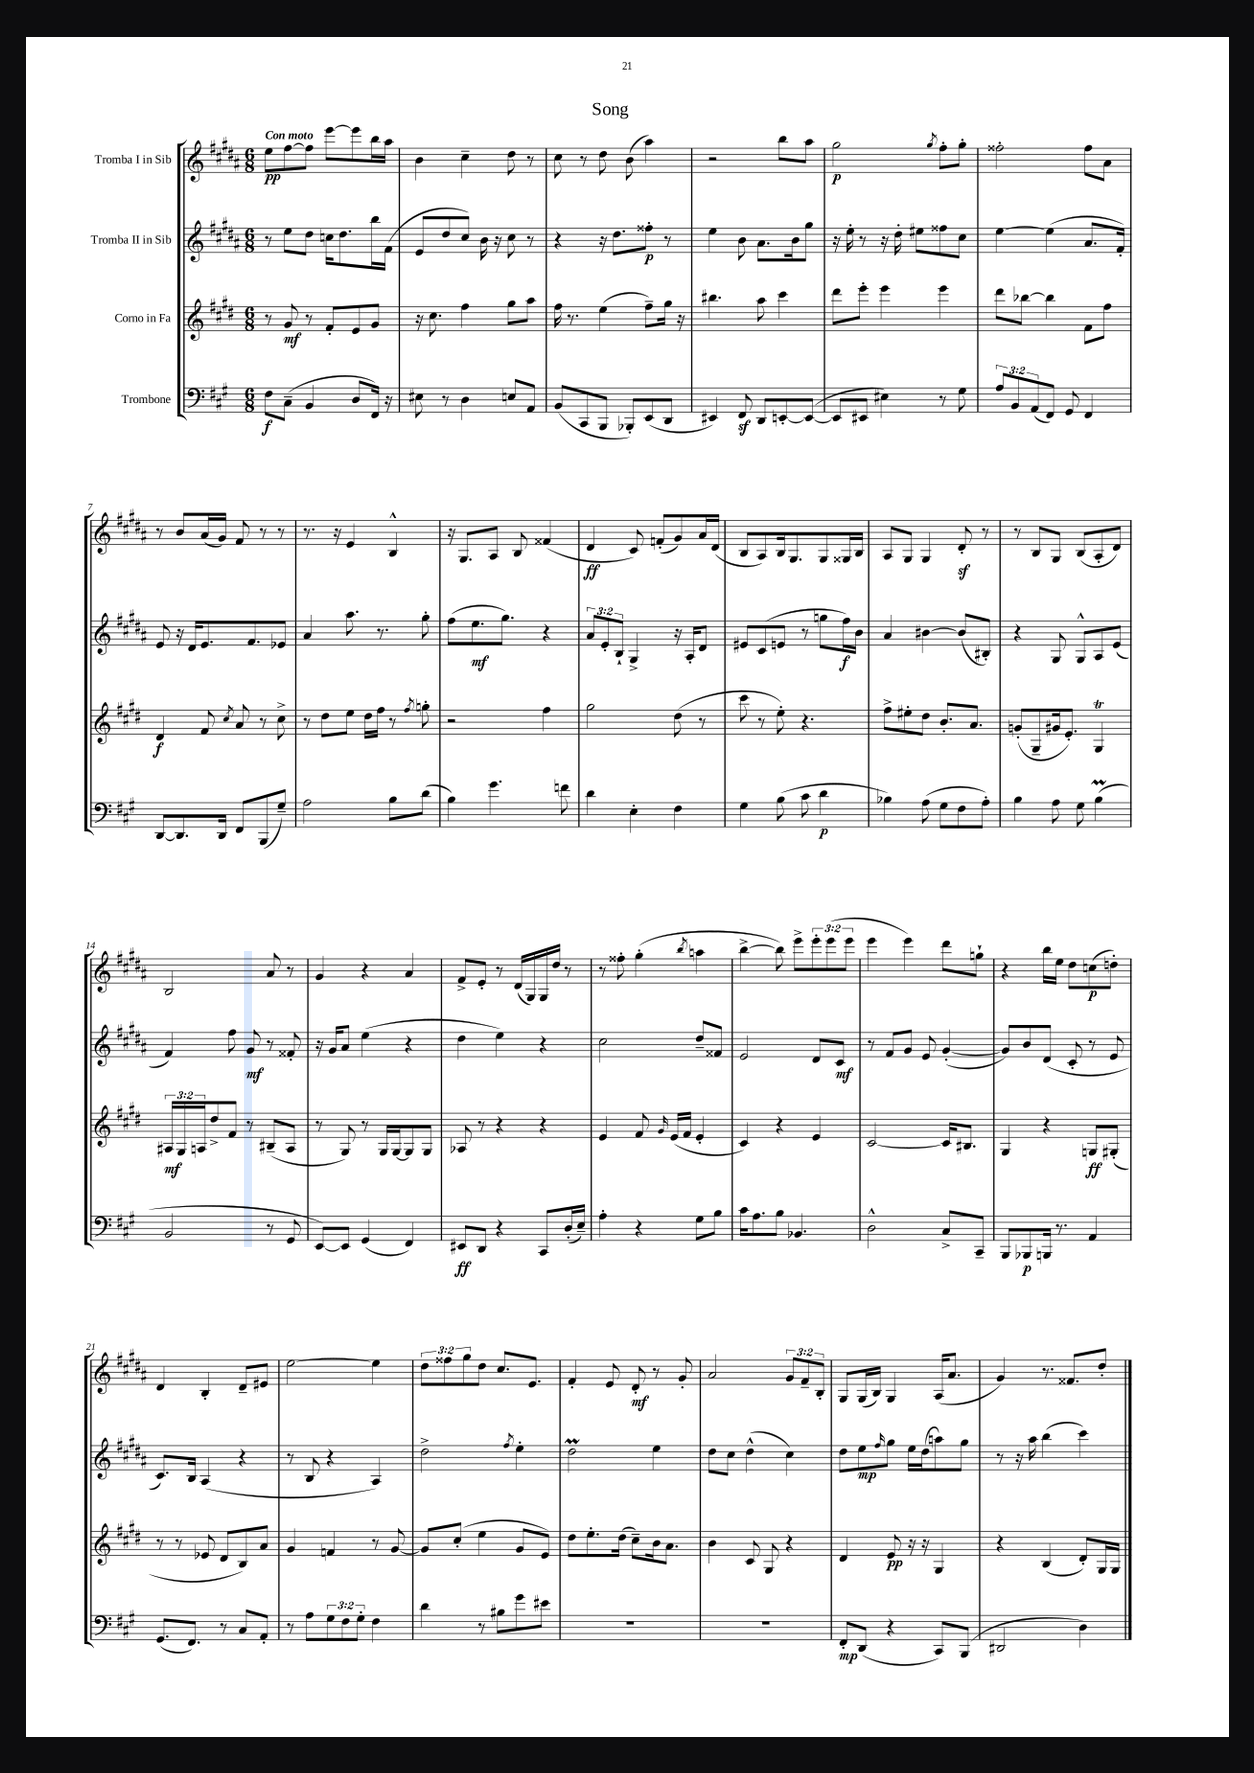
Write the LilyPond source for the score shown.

\header { title = "Song" }
<<
\new StaffGroup <<
\new Staff = "s0" \with { instrumentName = "Tromba I in Sib" } {
    \clef treble \key b \major \numericTimeSignature \time 6/8 \override Staff.TupletNumber.text = #tuplet-number::calc-fraction-text \tempo "Con moto"
    e''8\pp fis''8~ fis''8 e'''8~ e'''8 b''16 ais''16 |
    b'4 cis''4-- dis''8 r8 |
    cis''8 r8 dis''8 b'8( ais''4) |
    r2 b''8 ais''8 |
    gis''2\p \acciaccatura { gis''8 } fis''8-. gis''8-. |
    fisis''2-. fisis''8 ais'8 |
    r8 b'8 ais'16( gis'16) fis'8 r8 r8 |
    r8. r16 e'4 b4-^ |
    r16 gis8. ais8 b8 fisis'4( |
    dis'4\ff cis'8) f'8-.( gis'8) ais'16 dis'16( |
    b8 ais8) b16 gis8. gis8 gisis16 b16 |
    ais8 gis8 gis4 dis'8-.\sf r8 |
    r8 b8 gis8 b8( ais8-. dis'8) |
    b2 ais'8 r8 |
    gis'4 r4 ais'4 |
    fis'8-> e'8-. r8 dis'16( gis16) gis16 dis''16 r8 |
    r8 fisis''8-. gis''4-.( \acciaccatura { b''8 } a''4 |
    b''4~-> b''8) e'''8-> \tuplet 3/2 { e'''8-. e'''8( e'''8 } |
    e'''4 e'''4) dis'''8 g''8-! |
    r4 b''16 e''16 dis''8 c''8\p( d''8-.) |
    dis'4 b4-. dis'8-- eis'8 |
    e''2~ e''4 |
    \tuplet 3/2 { dis''8 fisis''8 gis''8 } dis''8 cis''8. e'8. |
    fis'4-. e'8 dis'8-.\mf r8 gis'8-. |
    ais'2 \tuplet 3/2 { gis'8 fis'8-- b8-. } |
    gis8 gis16( b16) gis4 ais16( ais'8. |
    gis'4) r8. fisis'8. dis''8-. \bar "|." |
}
\new Staff = "s1" \with { instrumentName = "Tromba II in Sib" } {
    \clef treble \key b \major \numericTimeSignature \time 6/8 \override Staff.TupletNumber.text = #tuplet-number::calc-fraction-text
    r8 e''8 dis''8 c''16 dis''8. b''16 fis'16( |
    e'8 dis''8 cis''8) b'16 r16 cis''8 r8 |
    r4 r16 dis''8. fisis''8-.\p r8 |
    e''4 b'8 ais'8. b'16 gis''8 |
    r16 e''16-. r8 r16 dis''16-. eis''8 fisis''8 cis''8 |
    e''4~ e''4( ais'8. fis'16-.) |
    e'8 r16 dis'16 e'8. fis'8. ees'8 |
    ais'4 ais''8. r8. gis''8-. |
    fis''8( e''8.\mf gis''8.) r4 |
    \tuplet 3/2 { ais'8 e'8-. b8-! } gis4-> r16 ais16-. dis'8 |
    eis'8 cis'8( e'8 r8 g''8 fis''16\f) b'16 |
    ais'4 bis'4~ bis'8( bis8-.) |
    r4 gis8 gis8-^ ais8 e'8( |
    fis'4) fis''8 gis'8\mf r8 fisis'8-. |
    r16 gis'16 ais'8 e''4( r4 |
    dis''4 e''4) r4 |
    cis''2 dis''8-- fisis'8 |
    e'2 dis'8 cis'8\mf |
    r8 fis'8 gis'8 e'8 gis'4~-.( |
    gis'8) b'8 dis'8( cis'8-. r8 e'8 |
    cis'8.) b16 ais4( r4 |
    r8 b8 r4 ais4) |
    dis''2-> \acciaccatura { fis''8 } e''4-. |
    dis''2\prall e''4 |
    dis''8 cis''8 dis''4-^( cis''4) |
    dis''8 e''8\mp \grace { fis''16 } gis''8 e''16 dis''16( a''8) gis''8 |
    r8 r16 ais''16 b''4( cis'''4) \bar "|." |
}
\new Staff = "s2" \with { instrumentName = "Corno in Fa" } {
    \clef treble \key e \major \numericTimeSignature \time 6/8 \override Staff.TupletNumber.text = #tuplet-number::calc-fraction-text
    r8 gis'8\mf r8 fis'8-. e'8 gis'8 |
    r16 cis''8. fis''4 gis''8 a''8 |
    fis''16 r8. e''4( fis''8--) gis''16 r16 |
    bis''4. a''8 cis'''4 |
    dis'''8 e'''8-. e'''4 e'''4 |
    dis'''8 bes''8~ bes''4 fis'8 fis''8 |
    dis'4\f fis'8 \acciaccatura { cis''8 } a'8 r8 cis''8-> |
    r8 dis''8 e''8 dis''16 fis''16 r8 \acciaccatura { fis''8 } g''8-. |
    r2 fis''4 |
    gis''2 dis''8( r8 |
    cis'''8 r8 e''8-.) r4. |
    fis''8-> eis''8-. dis''8 b'8.-. a'8. |
    g'8-.( gis8-- gis'16 e'8.-.) gis4\trill |
    \tuplet 3/2 { ais16\mf gis16 a16 } dis''8-> fis'8 r8 bis8--( a8 |
    r8 gis8) r8 gis16 gis16~ gis8 gis8 |
    aes8 r8 r4 r4 |
    e'4 fis'8 \grace { gis'16 } e'16( fis'16 e'4-. |
    cis'4) r4 e'4 |
    cis'2~ cis'16 bis8. |
    gis4 r4 g8\ff gis8-.( |
    r8 r8 ees'8 dis'8 b8) a'8 |
    gis'4 f'4 r8 gis'8~ |
    gis'8 cis''8-.( e''4 gis'8 e'8) |
    dis''8 e''8.-. dis''16( cis''8--) b'16 a'8. |
    b'4 cis'8 gis8 r4 |
    dis'4 e'8\pp r16 r16 gis4 |
    r4 b4( dis'8-.) gis16 gis16 \bar "|." |
}
\new Staff = "s3" \with { instrumentName = "Trombone" } {
    \clef bass \key a \major \numericTimeSignature \time 6/8 \override Staff.TupletNumber.text = #tuplet-number::calc-fraction-text
    fis8\f cis8--( b,4 d8 fis,16) r16 |
    eis8 r8 d4 e8 a,8 |
    b,8( cis,8 b,,8 bes,,8-.) e,8( d,8 |
    eis,4) fis,8\sf d,8 e,8~-. e,8~( |
    e,8 eis,8 eis4) r8 gis8 |
    \tuplet 3/2 { a8 b,8 a,8( } fis,8) gis,8 fis,4 |
    d,8~ d,8. d,16 fis,8 b,,8( gis8--) |
    a2 b8 d'8( |
    b4) gis'4. f'8 |
    d'4 e4-. fis4 |
    gis4 b8( cis'8 d'4\p |
    bes4) a8( gis8 fis8 a8-.) |
    b4 a8 gis8 b4\prall( |
    b,2 r8 gis,8 |
    e,8~) e,8 gis,4( fis,4) |
    eis,8\ff d,8 r4 cis,8 d16-.( e16--) |
    a4-. r4 gis8 b8 |
    cis'16 a8. b8 bes,4. |
    d2-^ cis8-> cis,8-- |
    b,,8 bes,,8\p b,,16 r8. a,4 |
    gis,8.( fis,8.) r8 cis8 a,8-. |
    r8 a8 \tuplet 3/2 { gis8 fis8 gis8-. } fis4 |
    d'4 r8 bis8 gis'8 eis'8 |
    R2. |
    R2. |
    fis,8-.\mp d,8( r4 cis,8) b,,8( |
    dis,2 d4) \bar "|." |
}
>>
>>
